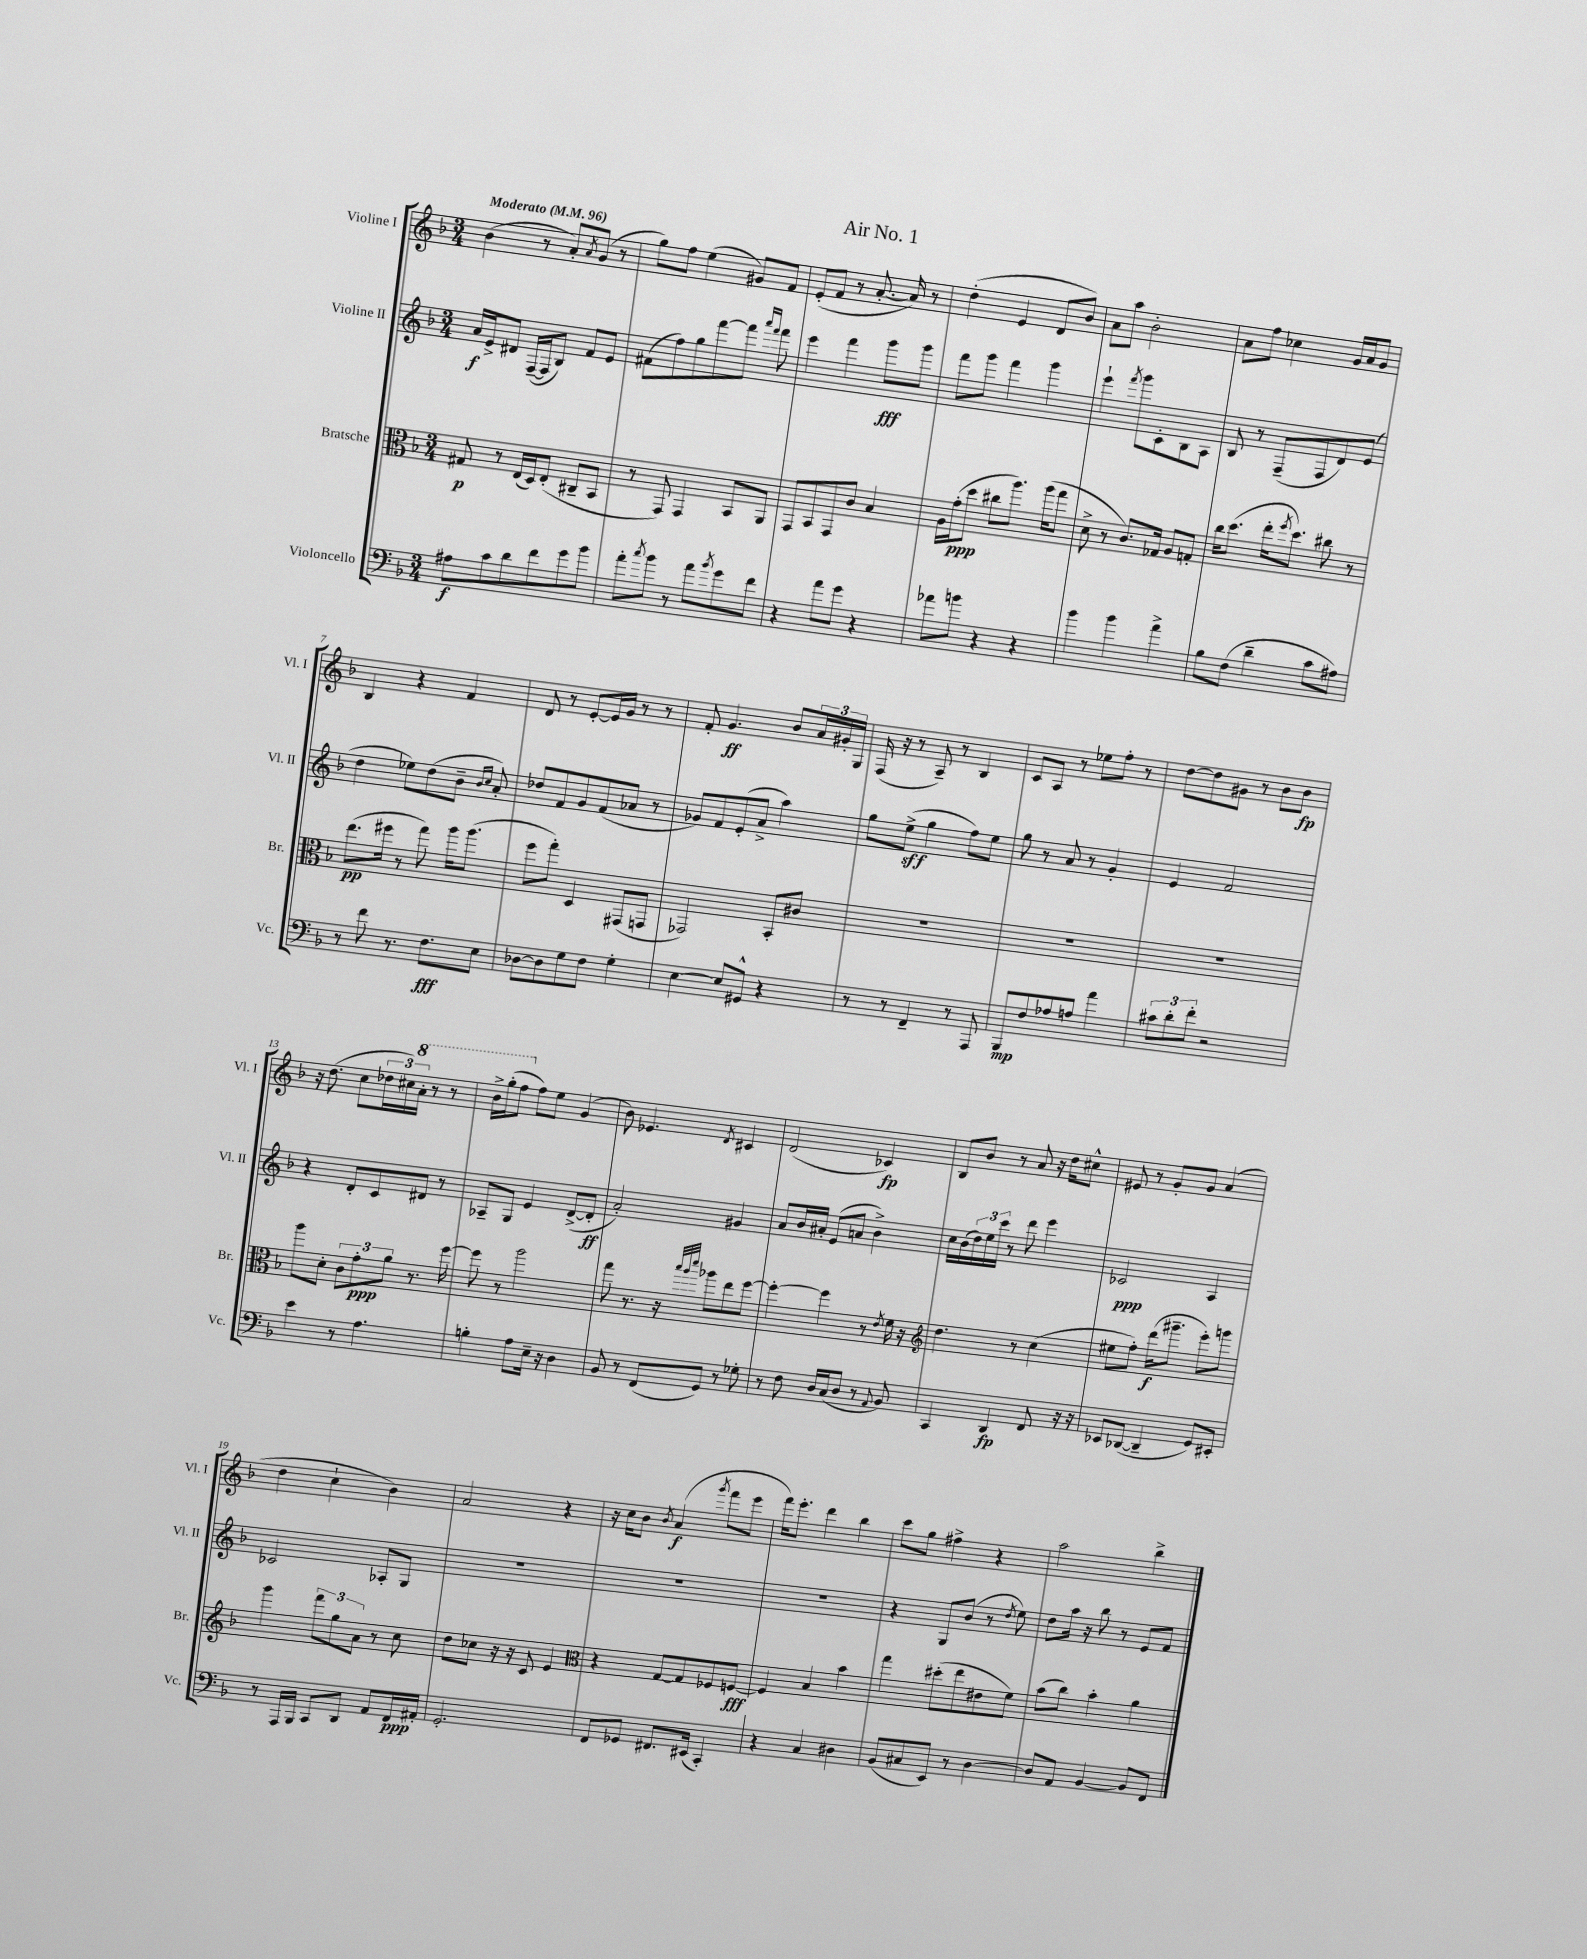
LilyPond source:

\header { title = "Air No. 1" }
<<
\new StaffGroup <<
\new Staff = "s0" \with { instrumentName = "Violine I" shortInstrumentName = "Vl. I" } {
    \clef treble \key f \major \numericTimeSignature \time 3/4 \tempo "Moderato" 4 = 96
    bes'4( r8 a'8-.) \acciaccatura { a'8 } g'8( r8 |
    g''8) f''8 e''4( gis'8) f'8 |
    e'8-.( f'8 r8 a'8.~-. a'16) r8 |
    d''4-.( e'4 d'8 bes'8) |
    a'8 a''8 bes'2-. |
    a'8 f''8 ces''4 g'16 a'16 g'8 |
    bes4 r4 f'4 |
    d'8 r8 e'8~-. e'16 g'16 r8 r8 |
    f'8-. g'4.\ff bes'8 \tuplet 3/2 { a'16 gis'16-. g16 } |
    f16( r16 r8 a8--) r8 bes4 |
    c'8 a8 r8 ees''8 f''8-. r8 |
    d''8~ d''8 gis'8 r8 bes'8 bes'8\fp |
    r16 d''8.( c''8 \tuplet 3/2 { des''16 cis''16) \ottava #1 a''16-. } r8 r8 |
    bes''16-> g'''16-.( f'''8 \ottava #0 f''8) e''8 g'4( |
    bes'8) ees'4. \acciaccatura { d'8 } cis'4 |
    d'2( ces'4\fp) |
    bes8 bes'8 r8 a'8 r16 d''16 cis''8-^ |
    eis'8 r8 g'8-. g'8 a'4( |
    d''4 c''4-! bes'4) |
    a'2 r4 |
    r16 c''16 bes'8 \acciaccatura { bes'8 } a'4\f( \acciaccatura { g'''8 } f'''8 e'''8 |
    f'''16) e'''8.-. d'''4 bes''4 |
    c'''8 g''8 fis''4-> r4 |
    a''2 bes''4-> \bar "|." |
}
\new Staff = "s1" \with { instrumentName = "Violine II" shortInstrumentName = "Vl. II" } {
    \clef treble \key f \major \numericTimeSignature \time 3/4
    a'16\f e'16-> dis'8 f16~--( f16 bes8) f'8 e'8 |
    fis'8( f''8) g''8 f'''8~ f'''8 \grace { a'''16 f'''16 } f'''8 |
    e'''4 f'''4 g'''8\fff g'''8 |
    f'''8 g'''8 f'''4 g'''4 |
    e'''4-! \acciaccatura { f'''8 } g'''8 c'8-. bes8 a8 |
    bes8 r8 f8--( f8 d'8) e'8( |
    d''4 ees''8) d''8( bes'8-- \grace { bes'16 c''16 } a'8-.) |
    des''8 f'8 g'8 f'8( aes'8 r8 |
    ges'8) f'8 e'8-.( a'8-> a''4) |
    g''8 e''8->\sff( g''4 f''8) e''8 |
    g''8 r8 a'8 r8 g'4-. |
    e'4 f'2 |
    r4 d'8-. c'8 dis'8 r8 |
    aes8-- g8 e'4 d'8~->( d'8-.\ff |
    a'2-.) gis'4 |
    a'8 bes'16 ais'16-. e'8( a'8 bes'4->) |
    c''16 bes'16( \tuplet 3/2 { d''16) e''16 c'''16 } r8 d'''8 e'''4 |
    ces'2\ppp a4 |
    ces'2 aes8-. g8 |
    R2. |
    R2. |
    R2. |
    r4 g8 bes'8( r8 \acciaccatura { d''8 } e''8) |
    d''8 a''16 r16 bes''8 r8 e'8 f'8 \bar "|." |
}
\new Staff = "s2" \with { instrumentName = "Bratsche" shortInstrumentName = "Br." } {
    \clef alto \key f \major \numericTimeSignature \time 3/4
    gis8\p r8 e16( d16) e8-.( cis8-- bes,8 |
    r8 g,8) g,4 bes,8 a,8 |
    g,8 bes,8 g,8 c'8 bes4 |
    a16 g'16-.\ppp( d''8 cis''8 a''8.) a''16( g''8 |
    d'8-> r8 c'8.) ges16 a8 g8-. |
    c''16 d''8.( e''16-. \acciaccatura { f''8 } d''8.) cis''8 r8 |
    e''8.\pp( fis''16 r8 g''8) a''16 a''8.( |
    f''8 g''8-.) d4 gis,8( g,8 |
    ges,2) bes,8-. cis'8 |
    R2. |
    R2. |
    R2. |
    a''8 d'8-. \tuplet 3/2 { c'8 g'8-.\ppp a'8 } r8. f''16~ |
    f''8 r8 a''2 |
    g''8 r8. r16 \grace { bes''32 a''32 d'''32 } aes''8 e''8 f''8~ |
    f''4~-. f''4 r8 \acciaccatura { e'8 } f'16 r16 |
    \clef treble d''4. r8 c''4( |
    eis''8 f''8-.) d'''16\f( gis'''8.-- e'''8-.) g'''8 |
    g'''4 \tuplet 3/2 { f'''8 g''8 a'8 } r8 c''8 |
    d''8 ces''8 r16 r16 c'8 e'4 |
    \clef alto r4 g8~ g8 fes8 f8~\fff |
    f4 bes4 bes'4 |
    g''4 dis''8-.( e''8 eis'8 f'8) |
    bes'8( c''8) bes'4-. a'4 \bar "|." |
}
\new Staff = "s3" \with { instrumentName = "Violoncello" shortInstrumentName = "Vc." } {
    \clef bass \key f \major \numericTimeSignature \time 3/4
    ais8\f c'8 d'8 f'8 g'8 bes'8 |
    a'8-. \acciaccatura { c''8 } bes'8 r8 a'8 \acciaccatura { bes'8 } g'8 f'8 |
    r4 a'8 g'8 r4 |
    aes'8 b'8 r4 r4 |
    bes'4 bes'4 a'4-> |
    bes8 f8( d'4-- c'8 ais8) |
    r8 f'8 r8. f8.\fff e8 |
    des8~ des8 g8 f8 g4-. |
    e4~ e8 gis,8-^ r4 |
    r8 r8 f,4-- r8 a,,8 |
    bes,,8\mp f8 aes8 a8 a'4 |
    \tuplet 3/2 { cis'8 d'8-. f'8-. } r2 |
    e'4 r8 a4. |
    b4-. a8 e16-- r16 d4 |
    bes,8 r8 f,8( g,8) r8 ges8-. |
    r8 f8 d16 c16( d8 r8 \appoggiatura { a,8 } bes,8) |
    c,4 d,4\fp f,8 r16 r16 |
    ees,8 des,8~( des,4-- g,8) eis,8-. |
    r8 a,,16 bes,,16 c,8 d,8 a,8 f,16\ppp ais,16-. |
    g,2.-. |
    f,8 ges,8 fis,8. eis,16( c,4-.) |
    r4 c4 dis4 |
    bes,8( cis8 e,8) r8 d4~ |
    d8 a,8 bes,4~ bes,8 f,8 \bar "|." |
}
>>
>>
